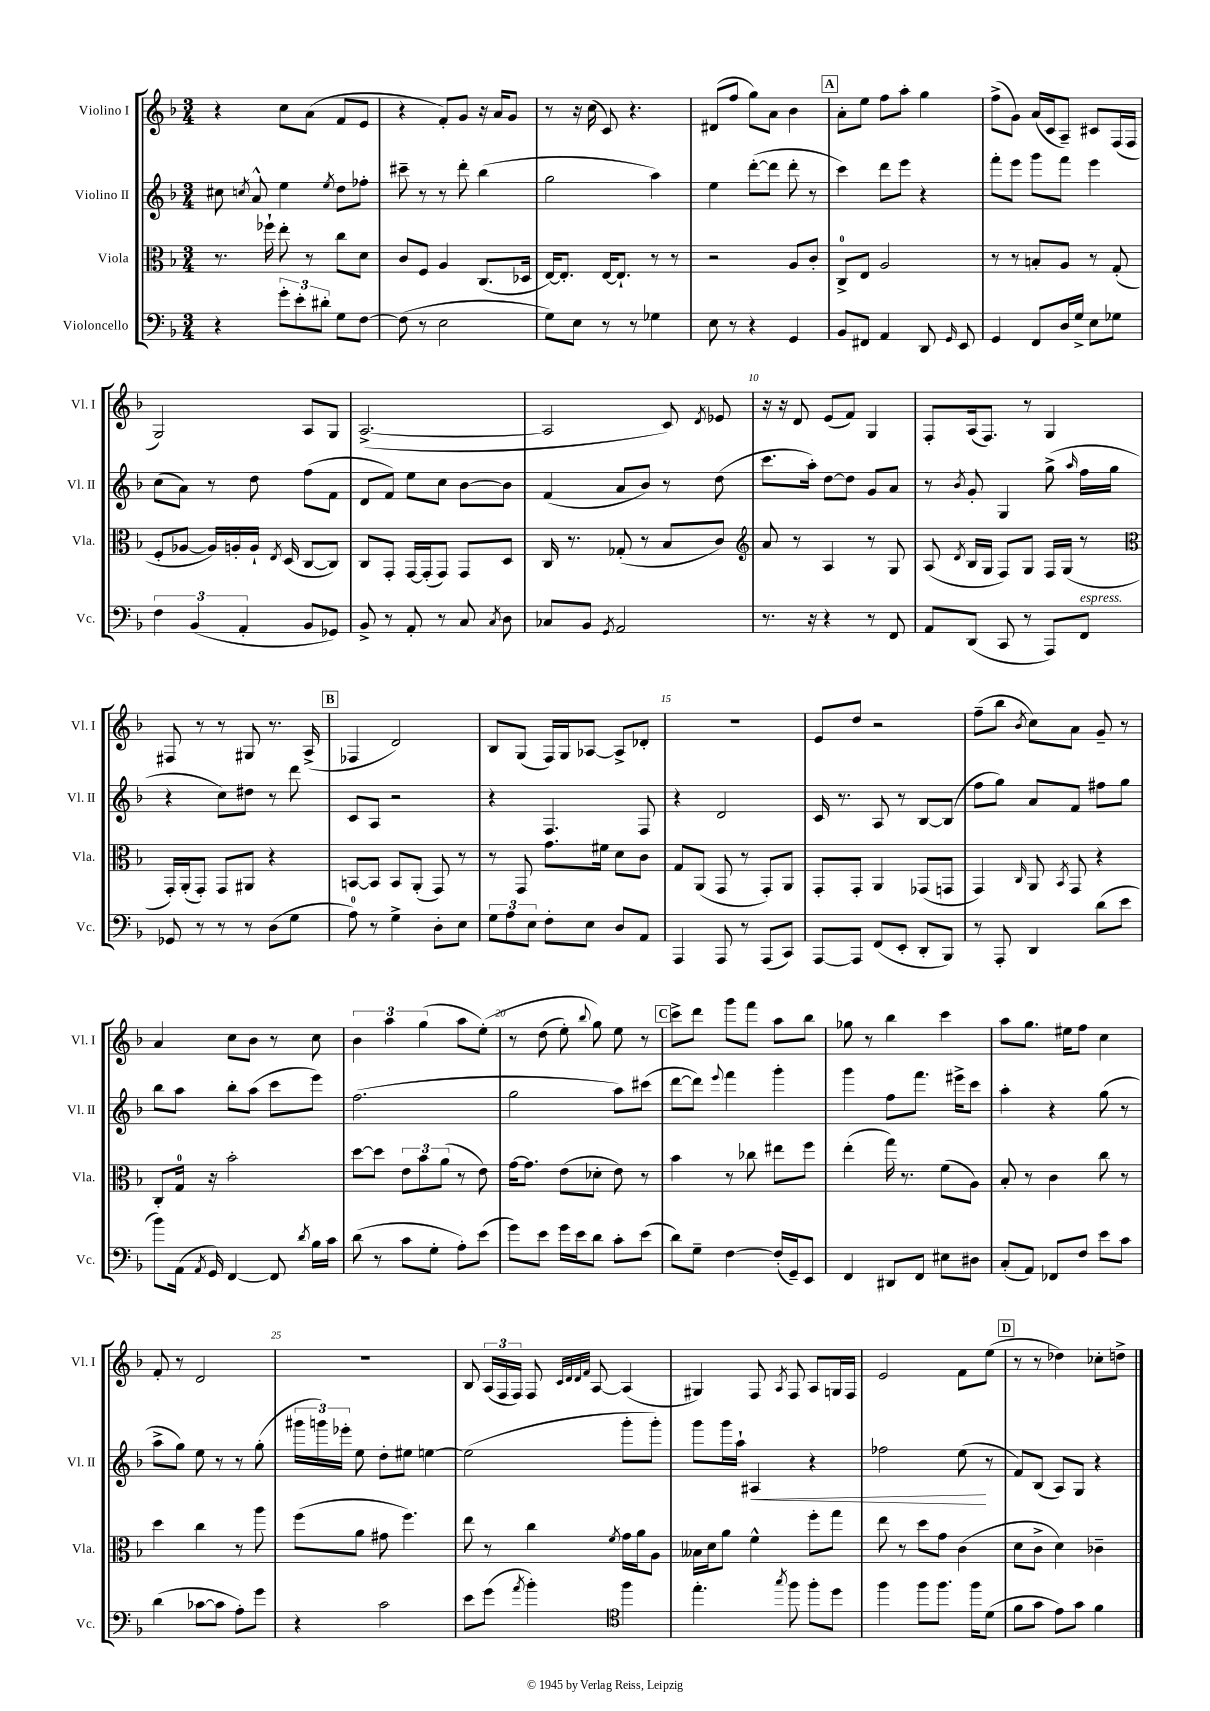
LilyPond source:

<<
\new StaffGroup <<
\new Staff = "s0" \with { instrumentName = "Violino I" shortInstrumentName = "Vl. I" } {
    \clef treble \key f \major \numericTimeSignature \time 3/4
    \autoBeamOff r4 c''8[ a'8]( f'8[ e'8] |
    r4 f'8[-.) g'8] r16 a'16[ g'8] |
    r8 r16 c''16( c'8) r4. |
    dis'8[( f''8] g''8[) a'8] bes'4 |
    \mark \markup { \box "A" } a'8[-. e''8] f''8[ a''8]-. g''4 |
    f''8[->( g'8]) a'16[( c'16 a8]--) cis'8[ f16( f16] |
    g2) a8[ g8] |
    a2.~->( |
    a2 c'8) \acciaccatura { d'8 } ees'8 |
    r16 r16 d'8 e'8[( f'8]) g4 |
    f8[-. a16( f8.]) r8 g4 |
    fis8 r8 r8 gis8 r8. a16->( |
    \mark \markup { \box "B" } fes4 d'2) |
    bes8[ g8]( f16[) g16 aes8]~ aes8[-> des'8]-. |
    R2. |
    e'8[ d''8] r2 |
    f''8[--( bes''8] \acciaccatura { bes'8 } c''8[) a'8] g'8-- r8 |
    a'4 c''8[ bes'8] r8 c''8 |
    \tuplet 3/2 { bes'4 a''4 g''4( } a''8[ e''8]-.)\( |
    r8 d''8( e''8-.) \appoggiatura { bes''8 } g''8\) e''8 r8 |
    \mark \markup { \box "C" } c'''8[-> d'''8] g'''8[ f'''8] a''8[ bes''8] |
    ges''8 r8 bes''4 c'''4 |
    a''8[ g''8.] eis''16[ f''8] c''4 |
    f'8-. r8 d'2 |
    R2. |
    bes8 \tuplet 3/2 { a16[( f16 f16]) } f8 \grace { c'32[ d'32 d'32 f'32] } a8~ a4( |
    gis4) f8 \acciaccatura { a8 } f8 a8[ g16 f16] |
    e'2 f'8[ e''8]( |
    \mark \markup { \box "D" } r8 r8 des''4) ces''8[-. d''8]-> \bar "|." |
}
\new Staff = "s1" \with { instrumentName = "Violino II" shortInstrumentName = "Vl. II" } {
    \clef treble \key f \major \numericTimeSignature \time 3/4
    \autoBeamOff cis''8 \acciaccatura { c''8 } a'8-^ e''4 \acciaccatura { e''8 } d''8[ fes''8]-. |
    cis'''8-- r8 r8 d'''8-. bes''4( |
    g''2 a''4) |
    e''4 d'''8[~-.( d'''8] d'''8-. r8 |
    \mark \markup { \box "A" } c'''4) d'''8[ e'''8] r4 |
    f'''8[-. e'''8] g'''8[ f'''8] e'''4 |
    c''8[( a'8]) r8 d''8 f''8[( f'8] |
    d'8[ f'8]) e''8[ c''8] bes'8[~ bes'8] |
    f'4( a'8[ bes'8]) r8 d''8( |
    c'''8.[ a''16]-.) d''8[~ d''8] g'8[ a'8] |
    r8 \acciaccatura { bes'8 } g'8-. g4 g''8->( \grace { a''16 } f''16[ g''16] |
    r4 c''8[) dis''8] r8 d'''8 |
    \mark \markup { \box "B" } c'8[ a8] r2 |
    r4 f4. f8 |
    r4 d'2 |
    c'16 r8. a8 r8 bes8[~ bes8]( |
    f''8[ g''8]) a'8[ f'8] fis''8[ g''8] |
    bes''8[ a''8] bes''8[-. a''8]( c'''8[ e'''8]) |
    f''2.( |
    g''2 a''8[) cis'''8]( |
    \mark \markup { \box "C" } d'''8[~ d'''8]) \appoggiatura { e'''8 } f'''4 g'''4-. |
    g'''4 f''8[ f'''8.] eis'''16[-> c'''8] |
    a''4-. r4 g''8( r8 |
    a''8[-> g''8]) e''8 r8 r8 g''8-.( |
    \tuplet 3/2 { gis'''16[ g'''16) ees'''16]-. } e''8 d''8[-. eis''8] e''4~ |
    e''2( g'''8[-. g'''8]-.) |
    g'''8[ g'''16 a''16]-! ais4\< r4 |
    fes''2 e''8\!( r8 |
    \mark \markup { \box "D" } f'8[) bes8]( a8[) g8] r4 \bar "|." |
}
\new Staff = "s2" \with { instrumentName = "Viola" shortInstrumentName = "Vla." } {
    \clef alto \key f \major \numericTimeSignature \time 3/4
    \autoBeamOff r8. fes''16-! e''8-. r8 c''8[ d'8] |
    c'8[ f8] a4 c8.[( des16] |
    e16[~) e8.]-. e16[~ e8.]-! r8 r8 |
    r2 a8[ c'8]-. |
    \mark \markup { \box "A" } c8[-0-> e8] a2 |
    r8 r8 b8[-. a8] r8 g8-.( |
    f8[-. aes8]~ aes16[) a16-. a16]-! \acciaccatura { e8 } d16( c8[~ c8]) |
    c8[ g,8]-. g,16[~ g,16-.( g,8]) g,8[ d8] |
    c16 r8. ges8-.( r8 bes8[ c'8]) |
    \clef treble a'8 r8 a4 r8 g8 |
    a8( \acciaccatura { d'8 } bes16[ g16] f8[) g8] f16[ g16]( r8 |
    \clef alto g,16[-.) a,16-.( g,8]-.) g,8[ ais,8] r4 |
    \mark \markup { \box "B" } b,8[~ b,8] b,8[ a,8]-.( g,8) r8 |
    r8 g,8 g'8.[ fis'16] d'8[ c'8] |
    g8[ a,8]( g,8 r8 g,8[-.) a,8] |
    g,8[-. g,8]-. a,4 ges,8[( g,8] |
    g,4) \grace { c16 } a,8 \acciaccatura { bes,8 } g,8 r4 |
    c8[-. g16]-0 r16 bes'2-. |
    d''8[~ d''8] \tuplet 3/2 { e'8[ bes'8 a'8]( } r8 e'8) |
    g'16[~ g'8.] e'8[( des'8]-. e'8) r8 |
    \mark \markup { \box "C" } bes'4 r8 ces''8 eis''8[ f''8] |
    e''4-.( g''16) r8. f'8[( a8]) |
    bes8-. r8 c'4 c''8 r8 |
    d''4 c''4 r8 a''8 |
    f''8[( a'8] gis'8 f''4.) |
    e''8 r8 c''4 \acciaccatura { f'8 } g'16[ a'16 a8] |
    beses16[ d'16 a'8] f'4-^ f''8[-. g''8] |
    e''8 r8 d''8[ g'8] c'4( |
    \mark \markup { \box "D" } d'8[ c'8]-> d'4) ces'4-- \bar "|." |
}
\new Staff = "s3" \with { instrumentName = "Violoncello" shortInstrumentName = "Vc." } {
    \clef bass \key f \major \numericTimeSignature \time 3/4
    \autoBeamOff r4 \tuplet 3/2 { g'8[-. e'8-. dis'8]-. } g8[ f8]~ |
    f8( r8 e2 |
    g8[) e8] r8 r8 ges4 |
    e8 r8 r4 g,4 |
    \mark \markup { \box "A" } bes,8[ fis,8] a,4 d,8 \grace { g,16 } e,8 |
    g,4 f,8[ d16 g16]-> e8[ ges8] |
    \tuplet 3/2 { f4 bes,4( a,4-. } bes,8[ ges,8]) |
    bes,8-> r8 a,8-. r8 c8 \acciaccatura { c8 } d8 |
    ces8[ bes,8] \acciaccatura { g,8 } a,2 |
    r8. r16 r4 r8 f,8 |
    a,8[ d,8]( c,8 r8 a,,8[) f,8]^\markup { \italic "espress." } |
    ges,8 r8 r8 r8 d8[( g8] |
    \mark \markup { \box "B" } a8-0) r8 g4-> d8[-. e8] |
    \tuplet 3/2 { g8[ a8 e8] } f8[-. e8] d8[ a,8] |
    a,,4 a,,8 r8 a,,8[( c,8]) |
    a,,8[~ a,,8] f,8[( e,8]-. d,8[-. bes,,8]) |
    r8 a,,8-. d,4 d'8[( e'8] |
    bes'8[) a,16]( \acciaccatura { a,8 } g,16) f,4~ f,8 \acciaccatura { d'8 } bes16[ c'16] |
    d'8( r8 c'8[ g8]-. a8[-.) e'8]( |
    g'8[) e'8] g'16[ e'16 d'8] c'8[-. e'8]( |
    \mark \markup { \box "C" } d'8[) g8]-- f4~ f16[-.( g,16--) e,8] |
    f,4 dis,8[ f,8] eis8[ dis8] |
    c8[-.( a,8]) fes,8[ f8] e'8[ c'8] |
    d'4( ces'8[~ ces'8] a8[-.) g'8] |
    r4 c'2 |
    e'8[ g'8]( \acciaccatura { a'8 } bes'4-.) \clef tenor f''4 |
    e''4.-. \acciaccatura { g''8 } f''8 f''8[-. d''8] |
    f''4 f''8[ f''8.] f''16[ d'8]( |
    \mark \markup { \box "D" } f'8[ g'8] e'8[) g'8] f'4 \bar "|." |
}
>>
>>
\layout { \context { \Score \override BarNumber.break-visibility = ##(#f #t #t) barNumberVisibility = #(every-nth-bar-number-visible 5) } }
